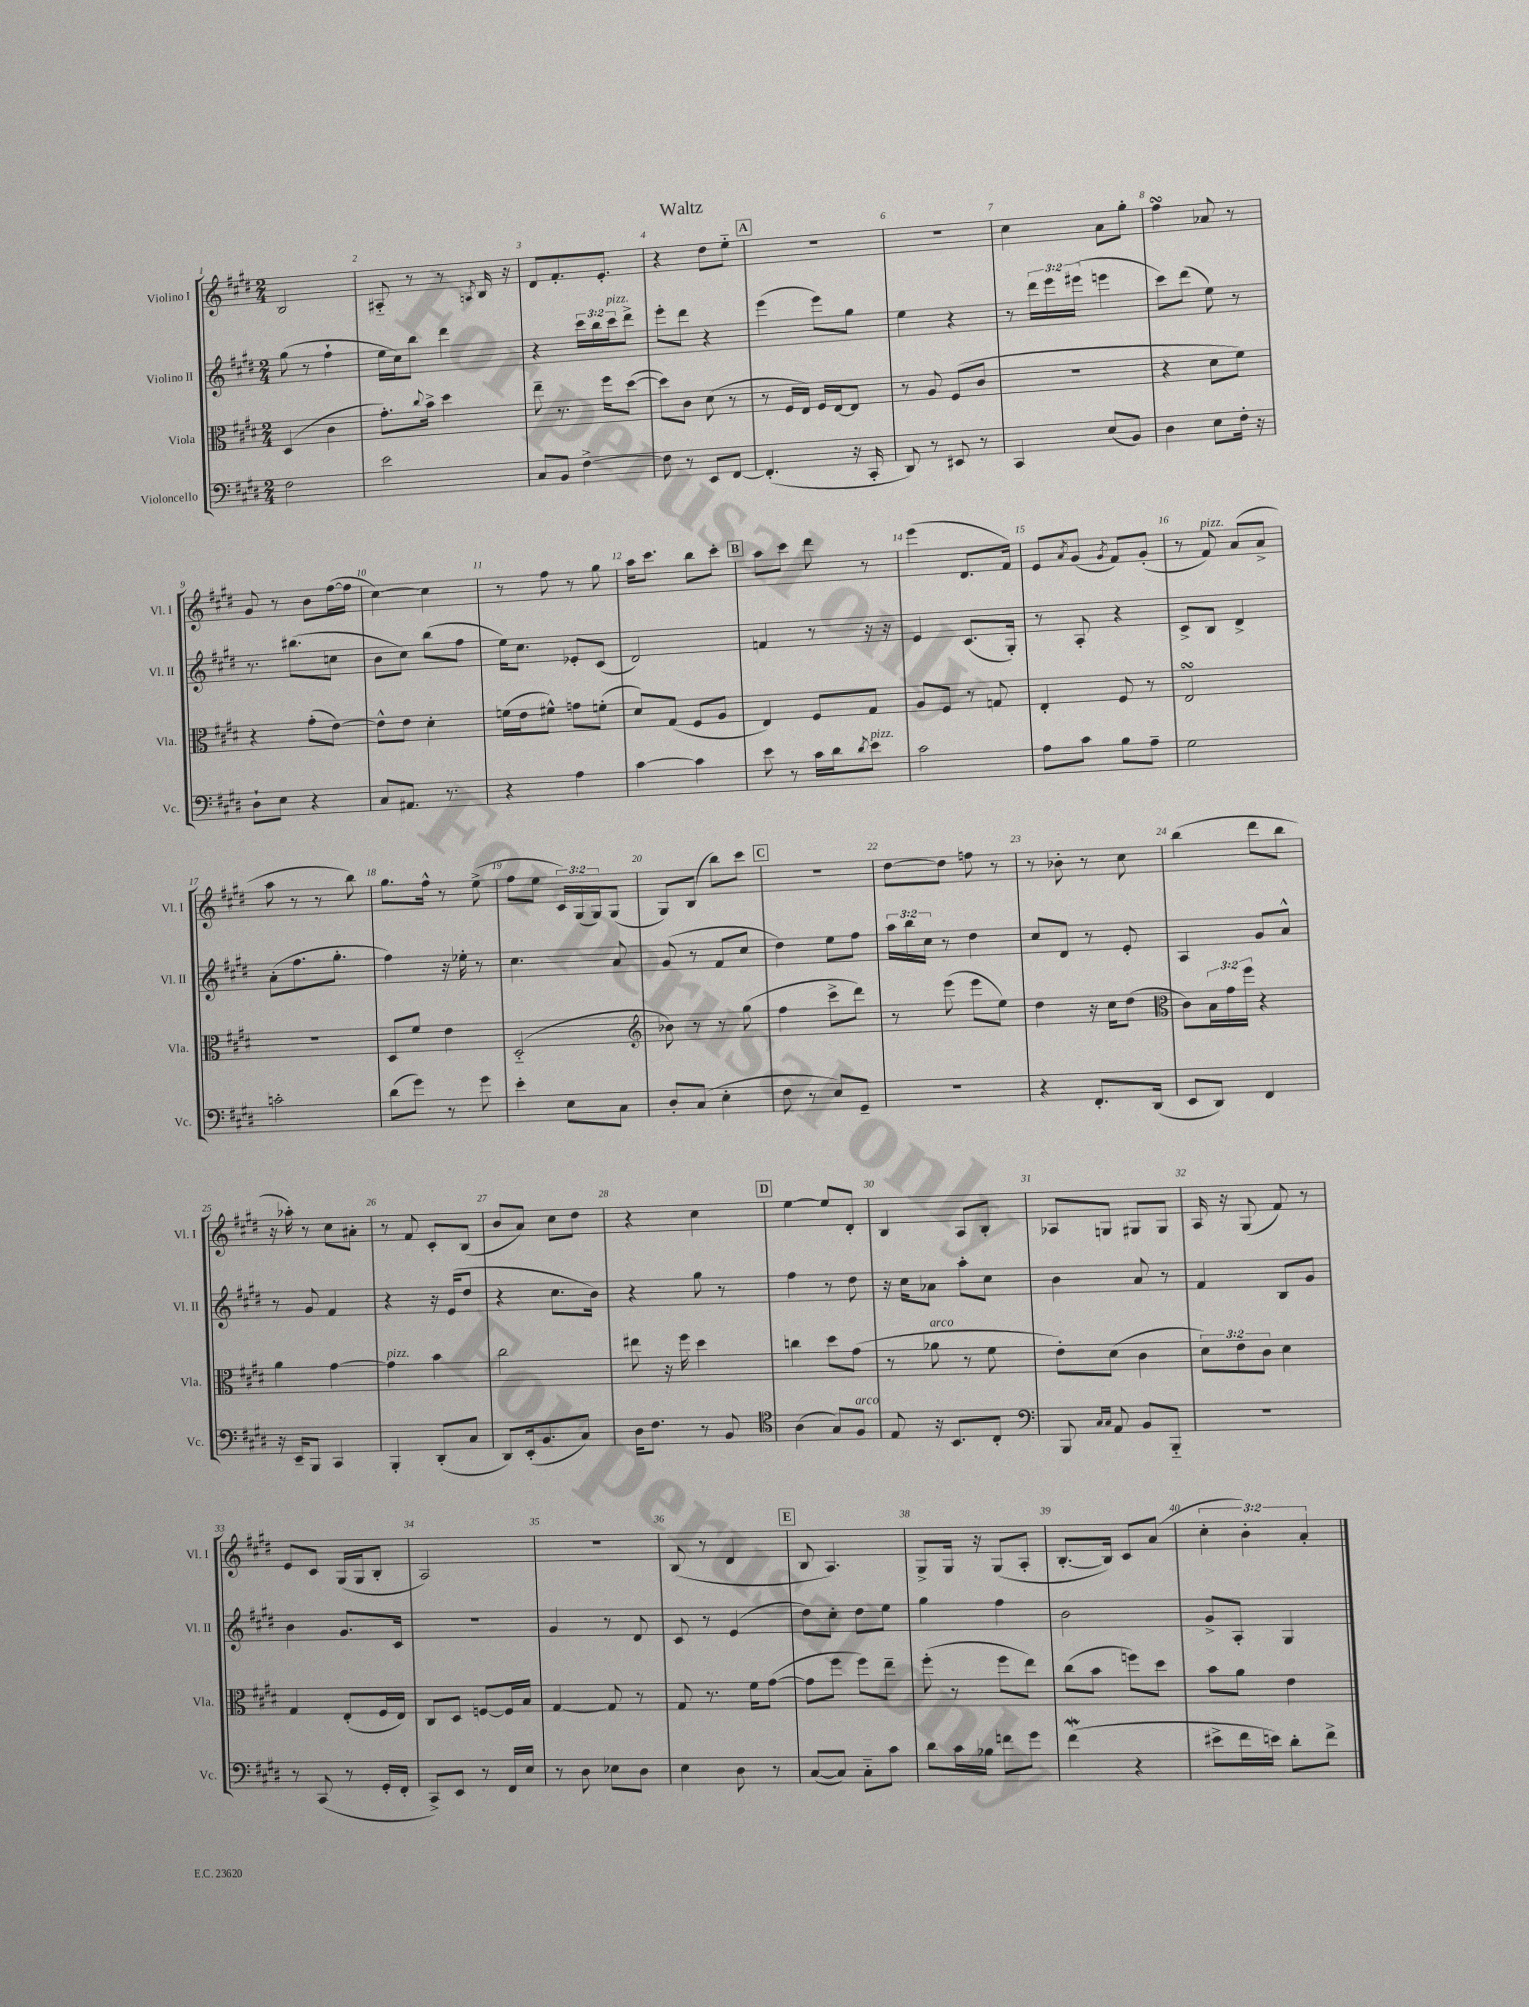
\header { title = "Waltz" }
<<
\new StaffGroup <<
\new Staff = "s0" \with { instrumentName = "Violino I" shortInstrumentName = "Vl. I" } {
    \clef treble \key e \major \numericTimeSignature \time 2/4 \override Staff.TupletNumber.text = #tuplet-number::calc-fraction-text
    b2 |
    ais8-_ r8 r8 \acciaccatura { a8 } b16 r16 |
    dis'8 fis'8.-. e'8.-. |
    r4 dis''8 e''8-_ |
    \mark \markup { \box "A" } R2 |
    R2 |
    cis''4 a'8 gis''8-. |
    fis''4\turn aes'8 r8 |
    gis'8 r8 b'8 fis''16~( fis''16 |
    cis''4~) cis''4 |
    r8 fis''8 r8 gis''8 |
    a''16 cis'''8. b''8 cis'''8-. |
    \mark \markup { \box "B" } a''8 cis'''8 dis'''8 r8 |
    e'''4( dis'8. fis'16) |
    e'8 \acciaccatura { a'8 } gis'8( \acciaccatura { gis'8 } fis'8) gis'8-.( |
    r8 fis'8^\markup { \italic "pizz." }) a'8( a'8-> |
    a''8 r8 r8 b''8) |
    gis''8. fis''16-^ r8 e''8->( |
    fis''8 e''8 \tuplet 3/2 { cis'16) gis16( gis16) } gis8( |
    gis8) b8( b''8) cis'''8 |
    \mark \markup { \box "C" } r2 |
    dis''8~ dis''8 f''8 r8 |
    r8 bes'8-. r8 cis''8 |
    b''4( dis'''8 b''8 |
    r16 aes''16-.) r8 cis''8 ais'8-. |
    r8 fis'8 cis'8-. b8( |
    b'8 a'8) cis''8 dis''8 |
    r4 cis''4 |
    \mark \markup { \box "D" } e''4~ e''8 dis'8-. |
    b4 a8 b8-. |
    aes8 g8 gis8 gis8 |
    a16 r16 gis8( fis'8) r8 |
    e'8 cis'8 gis16( gis16 b8-. |
    a2) |
    r2 |
    b8( r8 dis'4 |
    \mark \markup { \box "E" } b8 a4.) |
    gis8-> gis16 r16 gis8( a8-. |
    b8.~-. b16) cis'8 a'8( |
    \tuplet 3/2 { cis''4-. b'4-.) a'4-. } \bar "|." |
}
\new Staff = "s1" \with { instrumentName = "Violino II" shortInstrumentName = "Vl. II" } {
    \clef treble \key e \major \numericTimeSignature \time 2/4 \override Staff.TupletNumber.text = #tuplet-number::calc-fraction-text
    gis''8( r8 fis''4-! |
    e''16 cis''16) b''8 dis'''4 |
    r4 \tuplet 3/2 { cis'''16 b''16 cis'''16^\markup { \italic "pizz." } } dis'''8-> |
    e'''8-. dis'''8 r4 |
    \mark \markup { \box "A" } e'''4( e'''8) gis''8 |
    e''4 r4 |
    r8 \tuplet 3/2 { dis'''16 e'''16 eis'''16( } e'''4 |
    cis'''8) dis'''8( e''8) r8 |
    r8. bis''8.( c''8 |
    b'8 cis''8) b''8( fis''8 |
    e''16) cis''8. ees'8-. cis'8( |
    dis'2) |
    \mark \markup { \box "B" } f'4 r8 r16 r16 |
    e'4 cis'8.( gis16-.) |
    r8 a8-. r4 |
    cis'8-> b8 dis'4-> |
    a'8-.( fis''8. gis''8.-. |
    fis''4) r16 ees''16-. r8 |
    cis''4. a'8 |
    gis'8( r8 fis'8 cis''8 |
    \mark \markup { \box "C" } dis''4) e''8 fis''8 |
    \tuplet 3/2 { a''16 b''16 cis''16 } r8 dis''4 |
    cis''8 dis'8 r8 e'8-. |
    a4 gis'8 a'8-^ |
    r8 gis'8 fis'4 |
    r4 r16 e'16( dis''8 |
    r4 cis''8. b'16) |
    r4 gis''8 r8 |
    \mark \markup { \box "D" } fis''4 r8 dis''8 |
    r16 cis''16 aes'8 a''8-. cis''8 |
    b'4 a'8 r8 |
    fis'4 b8 gis'8 |
    b'4 gis'8. cis'16 |
    r2 |
    gis'4 r8 dis'8 |
    cis'8 r8 e'4( |
    \mark \markup { \box "E" } dis''8) cis''8-. dis''8 e''8 |
    gis''4 fis''4 |
    b'2 |
    gis'8-> a8-. gis4 \bar "|." |
}
\new Staff = "s2" \with { instrumentName = "Viola" shortInstrumentName = "Vla." } {
    \clef alto \key e \major \numericTimeSignature \time 2/4 \override Staff.TupletNumber.text = #tuplet-number::calc-fraction-text
    dis4( cis'4 |
    gis'8.-.) \appoggiatura { cis''8 } b'16-> dis''4 |
    e''8-- r8. fis''16 dis''8~( |
    dis''8) cis'8 dis'8( r8 |
    \mark \markup { \box "A" } r8 fis16 e16) fis16 e16~ e8 |
    r8 a8 fis8( cis'8 |
    R2 |
    r4 dis'8 fis'8) |
    r4 gis'8-.( e'8~) |
    e'8-^ e'8 dis'4-. |
    f'16( e'16 fis'8-^) g'8 f'8-.( |
    dis'8) gis8( fis8 a8 |
    \mark \markup { \box "B" } e4) fis8 gis8 |
    a8 fis8 r8 g8 |
    e4-. fis8 r8 |
    e2\turn |
    R2 |
    dis8 fis'8 e'4 |
    dis2-_( |
    \clef treble bes'8) r8 r8 gis''8( |
    \mark \markup { \box "C" } fis''4 cis'''8-> dis'''8) |
    r8 e'''8( e'''8 e''8) |
    dis''4 r16 cis''16 dis''8( |
    \clef alto cis'8) \tuplet 3/2 { b16 gis'16 fis''16 } r4 |
    a'4 gis'4~ |
    gis'4^\markup { \italic "pizz." } b'4 |
    cis''2 |
    eis''8 r16 fis''16 dis''4 |
    \mark \markup { \box "D" } c''4 dis''8 gis'8( |
    r8 aes'8^\markup { \italic "arco" } r8 fis'8 |
    e'8-.) dis'8( cis'4 |
    \tuplet 3/2 { dis'8) e'8 cis'8 } dis'4 |
    gis4 e8-.( fis16 e16) |
    cis8 dis8 f8~ f16 b16 |
    gis4~ gis8 r8 |
    gis8 r8. fis'16 gis'8~( |
    \mark \markup { \box "E" } gis'8 fis''8 fis''8) e''8-- |
    fis''8-.( r8 fis''8 e''8) |
    cis''8( b'8 f''8) dis''8 |
    b'8 a'8 e'4 \bar "|." |
}
\new Staff = "s3" \with { instrumentName = "Violoncello" shortInstrumentName = "Vc." } {
    \clef bass \key e \major \numericTimeSignature \time 2/4
    fis2 |
    e'2 |
    cis8 b,8 fis4~-> |
    fis8 r8 e,8 fis,8~ |
    \mark \markup { \box "A" } fis,4.-.( r16 cis,16-. |
    dis,8) r8 eis,8 r8 |
    cis,4 e8( b,8) |
    dis4 e8 fis16-. r16 |
    dis8-! e8 r4 |
    cis8 ais,8. r8. |
    r4 a4 |
    cis'4~ cis'4 |
    \mark \markup { \box "B" } e'8 r8 cis'16 dis'16 \acciaccatura { dis'8 } e'8^\markup { \italic "pizz." } |
    cis'2 |
    a8 cis'8 b8 a8-- |
    gis2 |
    c'2-. |
    dis'8( gis'8) r8 gis'8 |
    e'4-. e8 cis8 |
    dis8-. cis8( e4-. |
    \mark \markup { \box "C" } fis8 r8 e8) gis,8-- |
    R2 |
    r4 fis,8.-. dis,16( |
    e,8 dis,8) fis,4 |
    r16 e,16-- b,,8 cis,4 |
    b,,4-. dis,8-.( cis8 |
    dis,8) e,16-.( b,8. cis8) |
    dis16 fis8. r8 b,8 |
    \mark \markup { \box "D" } \clef tenor a4( gis8) fis8^\markup { \italic "arco" } |
    e8 r16 b,8. cis8-. |
    \clef bass b,,8 \grace { cis16 cis16 } a,8 b,8 b,,8-_ |
    R2 |
    r8 cis,8( r8 gis,16-. fis,16-. |
    cis,8->) e,8 r8 fis,16 e16 |
    r8 dis8 ees8 dis8 |
    e4 dis8 r8 |
    \mark \markup { \box "E" } cis8~( cis8) cis8-_ cis'8 |
    dis'8 cis'16 bes16 f'8 gis'8 |
    fis'4\mordent( r4 |
    eis'8-> fis'16 e'16) dis'8-. fis'8-> \bar "|." |
}
>>
>>
\layout { \context { \Score \override BarNumber.break-visibility = ##(#f #t #t) barNumberVisibility = #all-bar-numbers-visible } }
